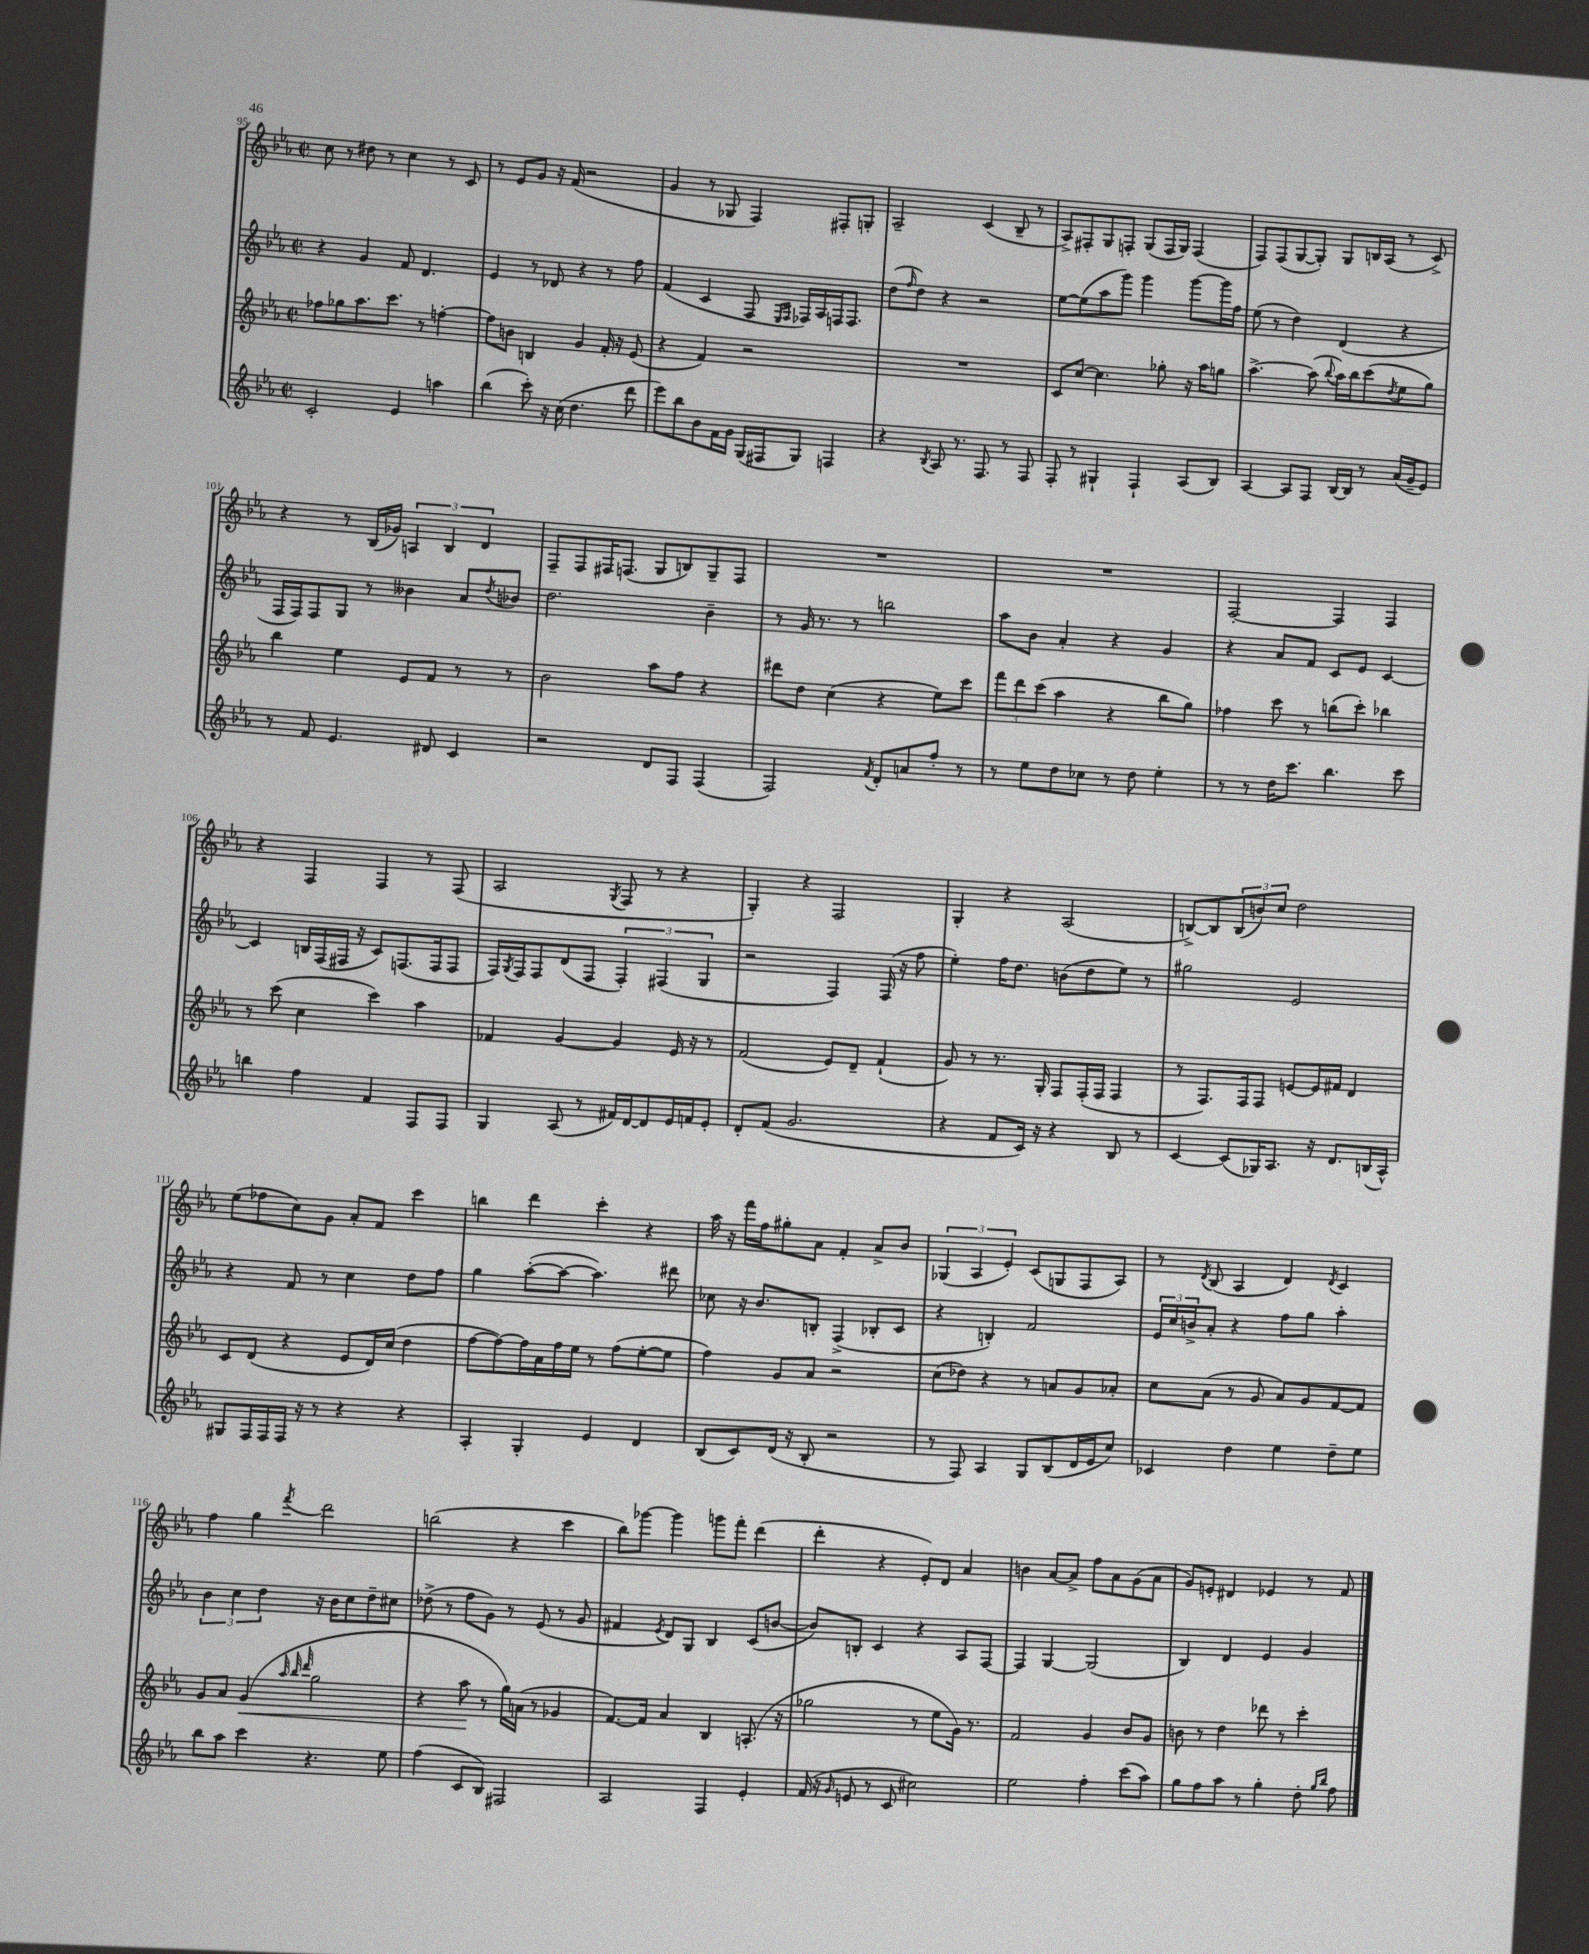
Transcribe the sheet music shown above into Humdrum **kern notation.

**kern	**kern	**dynam	**kern	**kern
*part4	*part3	*part3	*part2	*part1
*staff4	*staff3	*staff3	*staff2	*staff1
*clefG2	*clefG2	*	*clefG2	*clefG2
*k[b-e-a-]	*k[b-e-a-]	*	*k[b-e-a-]	*k[b-e-a-]
*M2/2	*M2/2	*	*M2/2	*M2/2
*met(c|)	*met(c|)	*	*met(c|)	*met(c|)
=95	=95	=95	=95	=95
2c'/	8ff-X\L	.	4r	8cc\
.	8gg-X\	.	.	8r
.	8.aa-\	.	4g/	8dd#X\
.	.	.	.	8r
.	8.ccc\J	.	.	.
4e-/	.	.	8f/	4cc\
.	8r	.	4.d/	.
4aan\	[4ffn'\	.	.	8r
.	.	.	.	8c/
=96	=96	=96	=96	=96
(4bb-\	8ff\L]	.	4e-/	8r
.	8bn\J	.	.	8e-/L
8ccc'\)	4Bn/	.	8r	8g/J
16r	.	.	8d-X/	16r
(16cc\	.	.	.	(16f/
4.dd\	4g/	.	4r	2r
.	16f'/	.	8r	.
.	16r	.	.	.
8ddd\	(8e-/	.	8ff\	.
=97	=97	=97	=97	=97
8eee-\L)	4r	.	(4f/	4g/
8bb-\	.	.	.	.
8b-\	4f/)	.	4c/	8r
16f\L	.	.	.	8G-X/
16g\JJ	.	.	.	.
(16G/LL	2r	.	8F/	4F/)
16F#X/J	.	.	.	.
.	.	.	16qqE-/LL	.
.	.	.	16qqF/JJ	.
8G/J)	.	.	16F-X/LL)	.
.	.	.	16A-/	.
4Fn/	.	.	16Fn/J	8F#X'/L
.	.	.	8.F/J	.
.	.	.	.	8Gn'/J
=98	=98	=98	=98	=98
4r	1r	.	(8dd\L	2A-~/
.	.	.	16qqff/	.
.	.	.	8dd\J)	.
8qB-/	.	.	.	.
8A-/	.	.	4r	.
8.r	.	.	.	.
.	.	.	2r	(4c/
8.F/	.	.	.	.
8r	.	.	.	8B-~/
8F/	.	.	.	8r
=99	=99	=99	=99	=99
8F'/	8c/L	.	[8ee-\L	8A-^/L)
8r	[8cc/J	.	(8ee-\]	8F#X'/
4G#X`/	4.cc\]	.	8aa-\	8G/
.	.	.	8ggg\J)	8Fn'/J
4F`/	.	.	4ggg\	(8G/L
.	8gg-X'\	.	.	16F/L
.	.	.	.	16G/JJ)
(8A-/L	16r	.	[8ggg\L	(4F/
.	16aa-\KL	.	.	.
8B-/J)	8ggn\J	.	16ggg\L]	.
.	.	.	16ff\JJ	.
=100	=100	=100	=100	=100
[4A-/	[4.aa-^\	.	(8ee-\	8F/L)
.	.	.	8r	(8F/
8A-/L]	.	.	4dd\)	[8G/
8F/J	(8aa-\]	.	.	8G'/J])
.	8qqbb-/	.	.	.
[16B-/LL	16aa-\LL)	.	(4d/	8G/L
16B-/JJ]	16bb-\J	.	.	.
8r	(8ccc\	.	.	16Bn/L
.	.	.	.	(16A-/JJ
.	8qdd/	.	.	.
(16a-/LL	8ee-\	.	4r	8r
16g~/J	.	.	.	.
8e-/J)	8gg\J)	.	.	8c^/)
!!LO:LB:g=z
=101	=101	=101	=101	=101
8r	4bb-\	.	16F/LL	4r
.	.	.	16F/J)	.
8f/	.	.	8F/	.
4.e-/	4ee-\	.	8G/J	8r
.	.	.	8r	(16B-/LL
.	.	.	.	16g-X/JJ)
.	8e-/L	.	4b--X\	6An/
8d#X/	8f/J	.	.	.
.	.	.	.	6B-/
4c/	8r	.	8a-/L	.
.	.	.	.	6d/
.	.	.	8qdd/	.
.	8r	.	8b-X/J	.
=102	=102	=102	=102	=102
2r	2b-\	.	2.dd\	8F~/L
.	.	.	.	8F/
.	.	.	.	16F#X/K
.	.	.	.	(8.Fn/J
8d/L	8aa-\L	.	.	8G/L
8F/J	8ff\J	.	.	8Bn/)
(4F/	4r	.	4b-~\	8G~/
.	.	.	.	8F/J
=103	=103	=103	=103	=103
2F/)	8ddd#X\L	.	8r	1r
.	8dd\J	.	16g/	.
.	.	.	8.r	.
.	(4cc\	.	.	.
.	.	.	8r	.
8qf/	.	.	.	.
8d'/L	4r	.	2bbn\	.
8an/	.	.	.	.
8ff'/J	8ee-\L)	.	.	.
8r	8ccc\J	.	.	.
=104	=104	=104	=104	=104
8r	12fff\L	.	8aa-\L	1r
.	12ddd\	.	.	.
8ee-\L	.	.	8b-\J	.
.	(12ccc\J	.	.	.
8dd\	4aa-\	.	4a-'/	.
8cc-X\J	.	.	.	.
8r	4r	.	4r	.
8dd\	.	.	.	.
4ee-'\	8bb-\L	.	4g/	.
.	8gg\J)	.	.	.
=105	=105	=105	=105	=105
8r	4ff-X\	.	4r	[2F'/
8r	.	.	.	.
16dd\KL	8ccc\	.	8a-/L	.
8.ccc\J	.	.	.	.
.	8r	.	8f/J	.
4.bb-\	(8bbn\L	.	8c/L	4F/]
.	8ccc'\J)	.	8e-/J	.
.	4bb-X\	.	[4c/	4F/
8ccc\	.	.	.	.
!!LO:LB:g=z
=106	=106	=106	=106	=106
4bbn\	8r	.	4c/]	4r
.	(8ccc\	.	.	.
4ff\	4cc\	.	16Bn/LL	4F/
.	.	.	(16F/	.
.	.	.	16F#X/JJ	.
.	.	.	16r	.
4f/	4ccc\)	.	8c/L)	4F/
.	.	.	(8.Fn/	.
8F/L	4aa-\	.	.	8r
.	.	.	16F/k	.
8F/J	.	.	8F/J	(8F/
=107	=107	=107	=107	=107
4G/	4f-X/	.	16F/LL)	2A-/
.	.	.	8qG/	.
.	.	.	16F/J	.
.	.	.	8F/	.
(8A-/	[4g/	.	(8d/	.
8r	.	.	8F/J	.
.	.	.	.	8qG/
16f#X/LL)	4g/]	.	6F'/)	8F/
[16d/J	.	.	.	.
8d/]	.	.	.	8r
.	.	.	(6F#X/	.
16e-/L	16e-/	.	.	4r
16fn/J	16r	.	.	.
.	.	.	6G/	.
8e-'/J	8r	.	.	.
=108	=108	=108	=108	=108
8d'/L	(2f/	.	2r	4G'/)
(8f/J	.	.	.	.
2.g/	.	.	.	4r
.	8e-/L)	.	4F/)	2F/
.	8d~/J	.	.	.
.	(4f`/	.	(16F/	.
.	.	.	16r	.
.	.	.	8ff\	.
=109	=109	=109	=109	=109
4r	8g/)	.	4ee-'\)	4G'/
.	8r	.	.	.
8f/L	8.r	.	16ff\KL	4r
.	.	.	8.dd\J	.
16c/Jk)	.	.	.	.
16r	16G'/	.	.	.
4r	8F/L	.	(8bn\L	(2A-/
.	(16F'/L	.	8dd\	.
.	16F/JJ	.	.	.
8B-/	4F/	.	8ee-\J)	.
8r	.	.	8r	.
=110	=110	=110	=110	=110
[4c/	8r	.	2gg#X\	[8Bn^/L)
.	8.F/L)	.	.	8B/]
(8c/L]	.	.	.	(12B/
.	16F/k	.	.	.
.	.	.	.	12bn/)
16G-X/K)	8F/J	.	.	.
.	.	.	.	12cc/J
8.A-/J	.	.	.	.
.	[8en/L	.	2e-/	2dd\
16r	16e/L]	.	.	.
8.d/L	16f#X/JJ	.	.	.
.	4d/	.	.	.
(16Bn/L	.	.	.	.
16A-^^/JJ)	.	.	.	.
!!LO:LB:g=z
=111	=111	=111	=111	=111
8G#X/L	8c/L	.	4r	(8ee-\L
16F/L	(8d/J	.	.	8ff-X\
16F/	.	.	.	.
16F/JJ	4r	.	8f/	8cc\)
16r	.	.	.	.
8r	.	.	8r	8g\J
4r	8e-/L	.	4cc\	8a-'/L
.	16d/L)	.	.	8f/J
.	(16cc/JJ	.	.	.
4r	4dd\	.	8dd\L	4ccc\
.	.	.	8ff\J	.
=112	=112	=112	=112	=112
4A-'/	[8ff\L	.	4gg\	4bbn\
.	8ff\_)	.	.	.
4G'/	16ff\L]	.	([8aa-'\L	4ddd\
.	16a-\	.	.	.
.	16ff\	.	8aa-\J_	.
.	16ee-\JJ	.	.	.
4e-/	8r	.	4.aa-\])	4ccc'\
.	(8ff\L	.	.	.
4d/	[8ee-'\	.	.	4r
.	8ee-\J]	.	8ddd#X\	.
=113	=113	=113	=113	=113
(8B-/L	4ff\)	.	8cc-X\	16aa-\
.	.	.	.	16r
8c/)	.	.	16r	16fff\LL
.	.	.	8.b-/L	16ff\J
(16d/Jk	8g/L	.	.	8gg#X'\
16r	.	.	.	.
8B-'/	8a-/J	.	8Bn'/J	8a-\J
2r	2r	.	(4F^/	4f'/
.	.	.	8B-X'/L	8a-^/L
.	.	.	8c/J	8b-/J
=114	=114	=114	=114	=114
8r	(8cc\L	.	4r	(6G-X/
8F/)	8dd-X\J)	.	.	.
.	.	.	.	6A-/
4A-/	4r	.	4Bn'/)	.
.	.	.	.	6e-'/)
8G/L	8r	.	2f/	(8c/L
(8B-/	8an/L	.	.	8Gn/
16d/L	8g/	.	.	8F/
16e-/J	.	.	.	.
8cc/J)	8a-X'/J	.	.	8A-/J)
=115	=115	=115	=115	=115
4c-X/	8cc\L	.	24e-/LL	8r
.	.	.	24cc/	.
.	.	.	24bn^/J	.
.	.	.	.	8qd/
.	(8a-\J	.	8a-'/J	(8B-/
4dd\	8r	.	4r	4A-/
.	8g/	.	.	.
4ee-\	8a-/L)	.	8ff\L	4d/)
.	8g/	.	8gg\J	.
.	.	.	.	8qd/
8dd~\L	[8f/	.	4aa-'\	4c/
8ee-\J	8f/J]	.	.	.
!!LO:LB:g=z
=116	=116	=116	=116	=116
8bb-\L	8g/L	.	6b-\	4ff\
8aa-\J	8a-/J	.	.	.
.	.	.	6cc\	.
!	!	!LO:HP:b	!	!
4ccc\	(4g/	<	.	4gg\
.	.	.	6dd\	.
.	32qqaa-/	.	.	.
.	32qqbb-/	.	.	.
.	32qqddd/	.	.	8qfff/
4.r	2gg\	.	16r	2ddd\
.	.	.	16b-\KL	.
.	.	.	8cc\	.
.	.	.	8dd~\	.
8ee-\	.	.	8cc#X\J	.
=117	=117	=117	=117	=117
(4ff\	4r	.	(8dd-X^\	(2bbn\
.	.	.	8r	.
8c/L	8aa-\	.	8ff\L	.
8B-/J)	8r	[	8g\J)	.
2F#X/	16gg\LL)	.	8r	4r
.	(16an\JJ	.	.	.
.	8r	.	(8e-/	.
.	4g-X/	.	8r	4ccc\
.	.	.	8g/	.
=118	=118	=118	=118	=118
2A-/	[8.f/L)	.	4f#X/	8bb-\L)
.	.	.	.	[8ggg-X\J
.	16f/Jk]	.	.	.
.	.	.	8qe-/	.
.	4a-/	.	8d/L)	4ggg-\]
.	.	.	8G/J	.
4F/	4B-/	.	4B-/	8gggn\L
.	.	.	.	8fff'\J
4e-'/	(8.An'/	.	(8c/L	(4ddd\
.	.	.	[8bn/J	.
.	16r	.	.	.
=119	=119	=119	=119	=119
(16f/	2gg-X\	.	8b/L])	4ddd'\
16r	.	.	.	.
16qqg/	.	.	.	.
8en/	.	.	8Bn'/J	.
8r	.	.	4c/	4r
8c/	.	.	.	.
2cc#X\)	8r	.	4r	8e-'/L)
.	8ee-\L	.	.	8d/J
.	16g\Jk)	.	8A-/L	4a-/
.	8.r	.	.	.
.	.	.	[8F/J	.
=120	=120	=120	=120	=120
2ee-\	2f/	.	4F/]	4bn\
.	.	.	[4G/	[8a-/L
.	.	.	.	8a-^/J]
4ff'\	4g/	.	(2G/]	8ff\L
.	.	.	.	8a-\
(8ccc\L	8b-/L	.	.	(8g\
8aa-\J)	8g/J	.	.	8a-\J
=121	=121	=121	=121	=121
8gg\L	8bn\	.	4B-/)	8g/L)
8ff\	8r	.	.	8en'/J
8aa-\J	4dd\	.	4d/	4d#X/
8r	.	.	.	.
4gg'\	8ddd-X\	.	4e-/	4e-X/
.	8r	.	.	.
8dd'\	4ccc'\	.	4g/	8r
16qqgg/LL	.	.	.	.
16qqbb-/JJ	.	.	.	.
8ff\	.	.	.	8f/
==	==	==	==	==
*-	*-	*-	*-	*-
